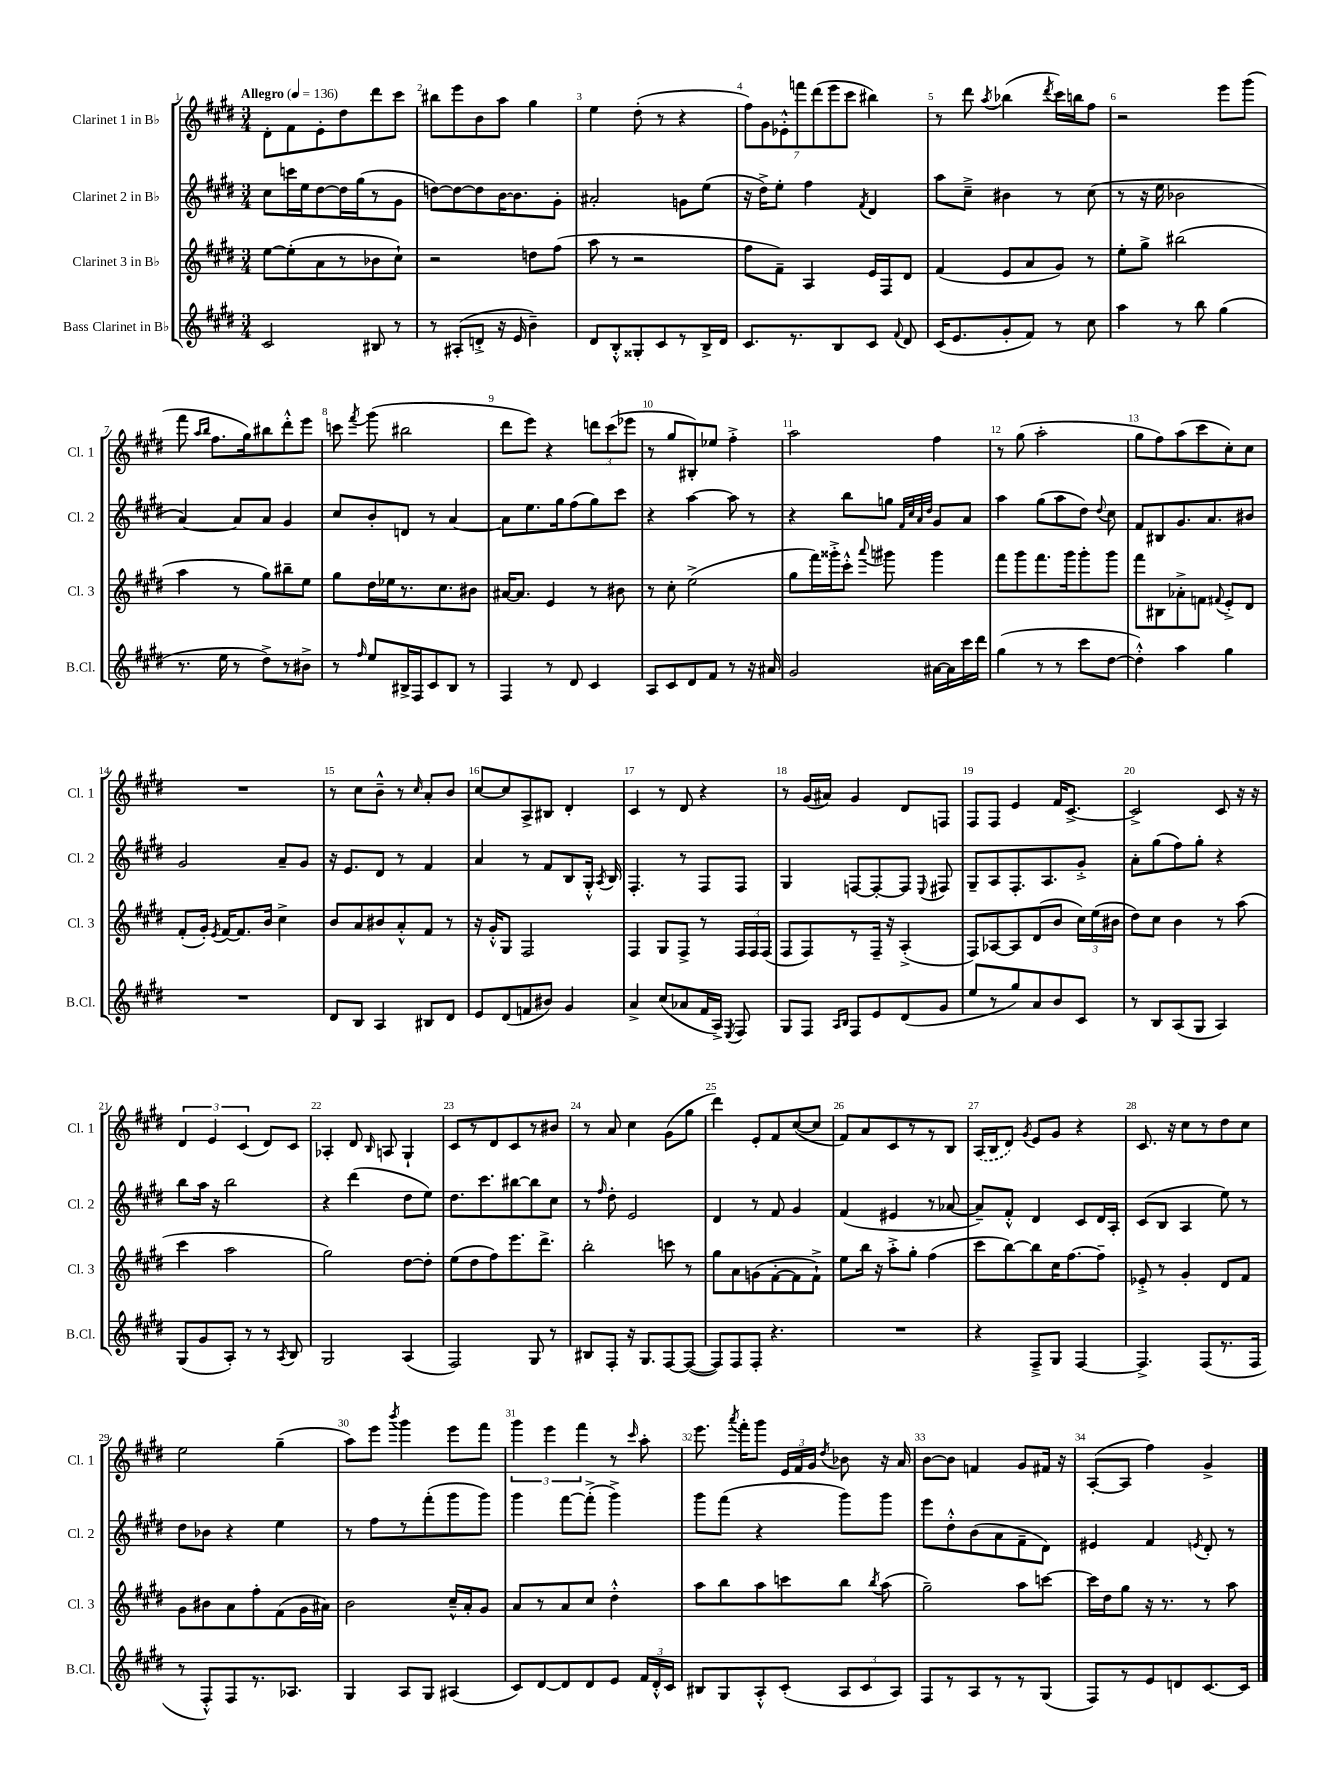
<<
\new StaffGroup <<
\new Staff = "s0" \with { instrumentName = "Clarinet 1 in Bb" shortInstrumentName = "Cl. 1" } {
    \clef treble \key e \major \numericTimeSignature \time 3/4 \tempo "Allegro" 4 = 136
    \autoBeamOff dis'8[-. fis'8 e'8-. dis''8 dis'''8 cis'''8] |
    bis''8[ e'''8 b'8 a''8] gis''4 |
    e''4 dis''8-.( r8 r4 |
    \tuplet 7/4 { fis''8[) gis'8 ees'8-.-^ f'''8 dis'''8( e'''8 cis'''8] } bis''4) |
    r8 dis'''8 \acciaccatura { a''8 } bes''4( \acciaccatura { dis'''8 } cis'''16[) b''16 fis''8] |
    r2 e'''8[ gis'''8]( |
    fis'''8 \grace { a''16[ b''16] } fis''8.[ gis''16) bis''8 dis'''8-.-^ e'''8] |
    c'''8 \acciaccatura { fis'''8 } gis'''8( bis''2 |
    dis'''8[ e'''8]) r4 \tuplet 3/2 { d'''8[ cis'''8( ees'''8] } |
    r8 gis''8[ bis8-.) ees''8] fis''4-.-> |
    a''2 fis''4 |
    r8 gis''8( a''2-. |
    gis''8[ fis''8) a''8( cis'''8 cis''8-.) cis''8] |
    R2. |
    r8 cis''8[ b'8]---^ r8 \grace { cis''16 } a'8[-. b'8] |
    cis''8[~ cis''8 a8-> bis8] dis'4-. |
    cis'4 r8 dis'8 r4 |
    r8 gis'16[( ais'16]) gis'4 dis'8[ f8] |
    fis8[ fis8] e'4 fis'16[ cis'8.]~-> |
    cis'2-> cis'8 r16 r16 |
    \tuplet 3/2 { dis'4 e'4 cis'4( } dis'8[) cis'8] |
    aes4-. dis'8 \grace { b16 } a8 gis4-! |
    cis'8[ r8 dis'8 cis'8 r8 bis'8] |
    r8 a'8 cis''4 gis'8[( gis''8] |
    dis'''4) e'8[-. fis'8 cis''8~( cis''8] |
    fis'8[) a'8 cis'8 r8 r8 b8] |
    \once \slurDashed a16[( b16 dis'8]) \acciaccatura { gis'8 } e'8[ gis'8] r4 |
    cis'8. r16 cis''8[ r8 dis''8 cis''8] |
    e''2 gis''4--( |
    a''8[) e'''8] \acciaccatura { b'''8 } gis'''4 e'''8[ fis'''8] |
    \tuplet 3/2 { gis'''4 e'''4 fis'''4 } r8 \grace { cis'''16 } a''8-. |
    e'''8. \acciaccatura { a'''8 } fis'''16[-. gis'''8] \tuplet 3/2 { e'16[ fis'16 gis'16] } \acciaccatura { dis''8 } bes'8 r16 a'16 |
    b'8[~ b'8] f'4 gis'8[ fis'16] r16 |
    a8[~-.( a8] fis''4) gis'4-> \bar "|." |
}
\new Staff = "s1" \with { instrumentName = "Clarinet 2 in Bb" shortInstrumentName = "Cl. 2" } {
    \clef treble \key e \major \numericTimeSignature \time 3/4
    \autoBeamOff cis''8[ c'''16 e''16 dis''8~ dis''16 gis''16( r8 gis'8] |
    d''8[~) d''8~ d''8 b'16~ b'8. gis'8]-. |
    ais'2-. g'8[ e''8]( |
    r16 dis''16[->) e''8]-. fis''4 \acciaccatura { fis'8 } dis'4 |
    a''8[ cis''8]---> bis'4 r8 cis''8( |
    r8 r16 e''16 bes'2 |
    a'4~) a'8[ a'8] gis'4 |
    cis''8[ b'8-. d'8] r8 a'4~ |
    a'8[ e''8. gis''16 fis''8( gis''8) cis'''8] |
    r4 a''4~ a''8 r8 |
    r4 b''8[ g''8] \grace { fis'32[ cis''32 a'32 dis''32] } gis'8[ a'8] |
    a''4 gis''8[( a''8 dis''8]) \appoggiatura { dis''8 } cis''8 |
    fis'8[ bis8 gis'8. a'8. bis'8] |
    gis'2 a'8[-- gis'8] |
    r16 e'8.[ dis'8] r8 fis'4 |
    a'4 r8 fis'8[ b8 gis16]-.-^ \acciaccatura { a8 } b16 |
    fis4.-. r8 fis8[ fis8] |
    gis4 f8[~ f8~-. f8] \appoggiatura { e8 } fis8 |
    gis8[-- a8 fis8.-. a8. gis'8]-.-> |
    a'8[-. gis''8( fis''8) gis''8]-. r4 |
    b''8[ a''16] r16 b''2 |
    r4 dis'''4( dis''8[ e''8]) |
    dis''8.[ cis'''8. bis''8~ bis''8 cis''8] |
    r8 \grace { fis''16 } dis''8-. e'2 |
    dis'4 r8 fis'8 gis'4 |
    fis'4( eis'4 r8 aes'8~ |
    aes'8[--) fis'8]-.-^ dis'4 cis'8[ dis'16 a16]-. |
    cis'8[( b8] a4 e''8) r8 |
    dis''8[ bes'8] r4 e''4 |
    r8 fis''8[ r8 fis'''8-.( gis'''8 gis'''8]) |
    gis'''4 fis'''8[~ fis'''8]-.->( gis'''4->) |
    gis'''8[ fis'''8]( r4 gis'''8[) gis'''8] |
    e'''8[ dis''8-.-^ b'8( a'8 fis'8-- dis'8]) |
    eis'4 fis'4 \acciaccatura { e'8 } dis'8-. r8 \bar "|." |
}
\new Staff = "s2" \with { instrumentName = "Clarinet 3 in Bb" shortInstrumentName = "Cl. 3" } {
    \clef treble \key e \major \numericTimeSignature \time 3/4
    \autoBeamOff e''8[~ e''8-.( a'8 r8 bes'8 cis''8]-!) |
    r2 d''8[ fis''8]( |
    a''8 r8 r2 |
    fis''8[ fis'8]--) a4 e'16[ fis16 dis'8] |
    fis'4( e'8[ a'8 gis'8]) r8 |
    e''8[-. gis''8]-> bis''2( |
    a''4 r8 gis''8[) bis''8-- e''8] |
    gis''8[ dis''16 ees''16 r8. cis''8. bis'8] |
    ais'16[~ ais'8.] e'4 r8 bis'8 |
    r8 cis''8-. e''2->( |
    gis''8[ fis'''16) gisis'''16-.-> cis'''8]-.-^ \appoggiatura { a'''8 } gis'''8 gis'''4 |
    fis'''8[ gis'''8 fis'''8. gis'''16 gis'''8-. gis'''8] |
    fis'''8[ bis8 aes'8-.-> f'8] \appoggiatura { fis'8 } e'8[-.-> dis'8] |
    fis'8[-.( gis'16]-.) \acciaccatura { e'8 } fis'16[~ fis'8. b'16] cis''4-> |
    b'8[ a'8 bis'8 a'8-.-^ fis'8] r8 |
    r16 gis'16[-.-^ gis8] fis2 |
    fis4 gis8[ fis8]-> r8 \tuplet 3/2 { fis16[ fis16 fis16]( } |
    fis8[ fis8) r8 fis16]-- r16 a4-.->( |
    fis8[) aes8~ aes8 dis'8( b'8] \tuplet 3/2 { cis''16[) e''16( bis'16] } |
    dis''8[) cis''8] b'4 r8 a''8( |
    cis'''4 a''2 |
    gis''2) dis''8[~ dis''8]-. |
    e''8[( dis''8 fis''8) e'''8. dis'''8.]-> |
    b''2-. c'''8 r8 |
    gis''8[ a'8 g'8( fis'8~-. fis'8 fis'8]-!->) |
    e''8[ b''16] r16 a''8[-.-> gis''8]-. fis''4( |
    cis'''8[ b''8~) b''8 cis''16 fis''8.~ fis''8]-- |
    ees'8-.-> r8 gis'4-. dis'8[ fis'8] |
    gis'8[ bis'8 a'8 fis''8-. fis'8( gis'16 ais'16]) |
    b'2 cis''16[---^ a'16-. gis'8] |
    a'8[ r8 a'8 cis''8] dis''4-.-^ |
    a''8[ b''8 a''8 c'''8 b''8] \acciaccatura { b''8 } a''8( |
    gis''2--) a''8[ c'''8]~ |
    c'''16[ dis''16 gis''8] r16 r8. r8 a''8 \bar "|." |
}
\new Staff = "s3" \with { instrumentName = "Bass Clarinet in Bb" shortInstrumentName = "B.Cl." } {
    \clef treble \key e \major \numericTimeSignature \time 3/4
    \autoBeamOff cis'2 bis8 r8 |
    r8 ais8[-.( d'8]-.-> r16 e'16 b'4--) |
    dis'8[ b8-.-^ gisis8-. cis'8 r8 b16-> dis'16] |
    cis'8.[ r8. b8 cis'8] \appoggiatura { fis'8 } dis'8 |
    cis'16[( e'8. gis'8-. fis'8]) r8 cis''8 |
    a''4 r8 b''8 gis''4( |
    r8. e''16 r8 dis''8[->) r8 bis'8]-> |
    r8 \grace { fis''16 } e''8[ bis16-> fis16 cis'8 bis8] r8 |
    fis4 r8 dis'8 cis'4 |
    a8[ cis'8 dis'8 fis'8] r8 r16 ais'16 |
    gis'2 ais'16[~ ais'16 cis'''16 dis'''16] |
    gis''4( r8 r8 cis'''8[ dis''8]~ |
    dis''4-.-^) a''4 gis''4 |
    R2. |
    dis'8[ b8] a4 bis8[ dis'8] |
    e'8[ dis'8( f'8 bis'8]) gis'4 |
    a'4-> cis''8[( aes'8 fis'16 a16]->) \acciaccatura { e8 } fis8 |
    gis8[ fis8] \grace { a16[ b16] } fis8[ e'8 dis'8( gis'8] |
    e''8[ r8 gis''8) a'8 b'8 cis'8] |
    r8 b8[ a8( gis8] a4) |
    gis8[( gis'8 a8]-.) r8 r8 \acciaccatura { a8 } b8 |
    gis2 a4( |
    fis2) gis8 r8 |
    bis8[ fis8]-. r16 gis8.[ fis8~ fis8]~( |
    fis8[) fis8 fis8]-. r4. |
    R2. |
    r4 fis8[---> gis8] fis4~ |
    fis4.-> fis8[( r8. fis16] |
    r8 fis8[-.-^) fis8 r8. aes8.] |
    gis4 a8[ gis8] ais4( |
    cis'8[) dis'8~ dis'8 dis'8 e'8] \tuplet 3/2 { fis'16[ dis'16-.-^ cis'16] } |
    bis8[ gis8 a8-.-^ cis'8]-.( \tuplet 3/2 { a8[ cis'8 a8]) } |
    fis8[ r8 a8 r8 r8 gis8]( |
    fis8[) r8 e'8 d'8 cis'8.~ cis'16] \bar "|." |
}
>>
>>
\layout { \context { \Score \override BarNumber.break-visibility = ##(#f #t #t) barNumberVisibility = #all-bar-numbers-visible } }
